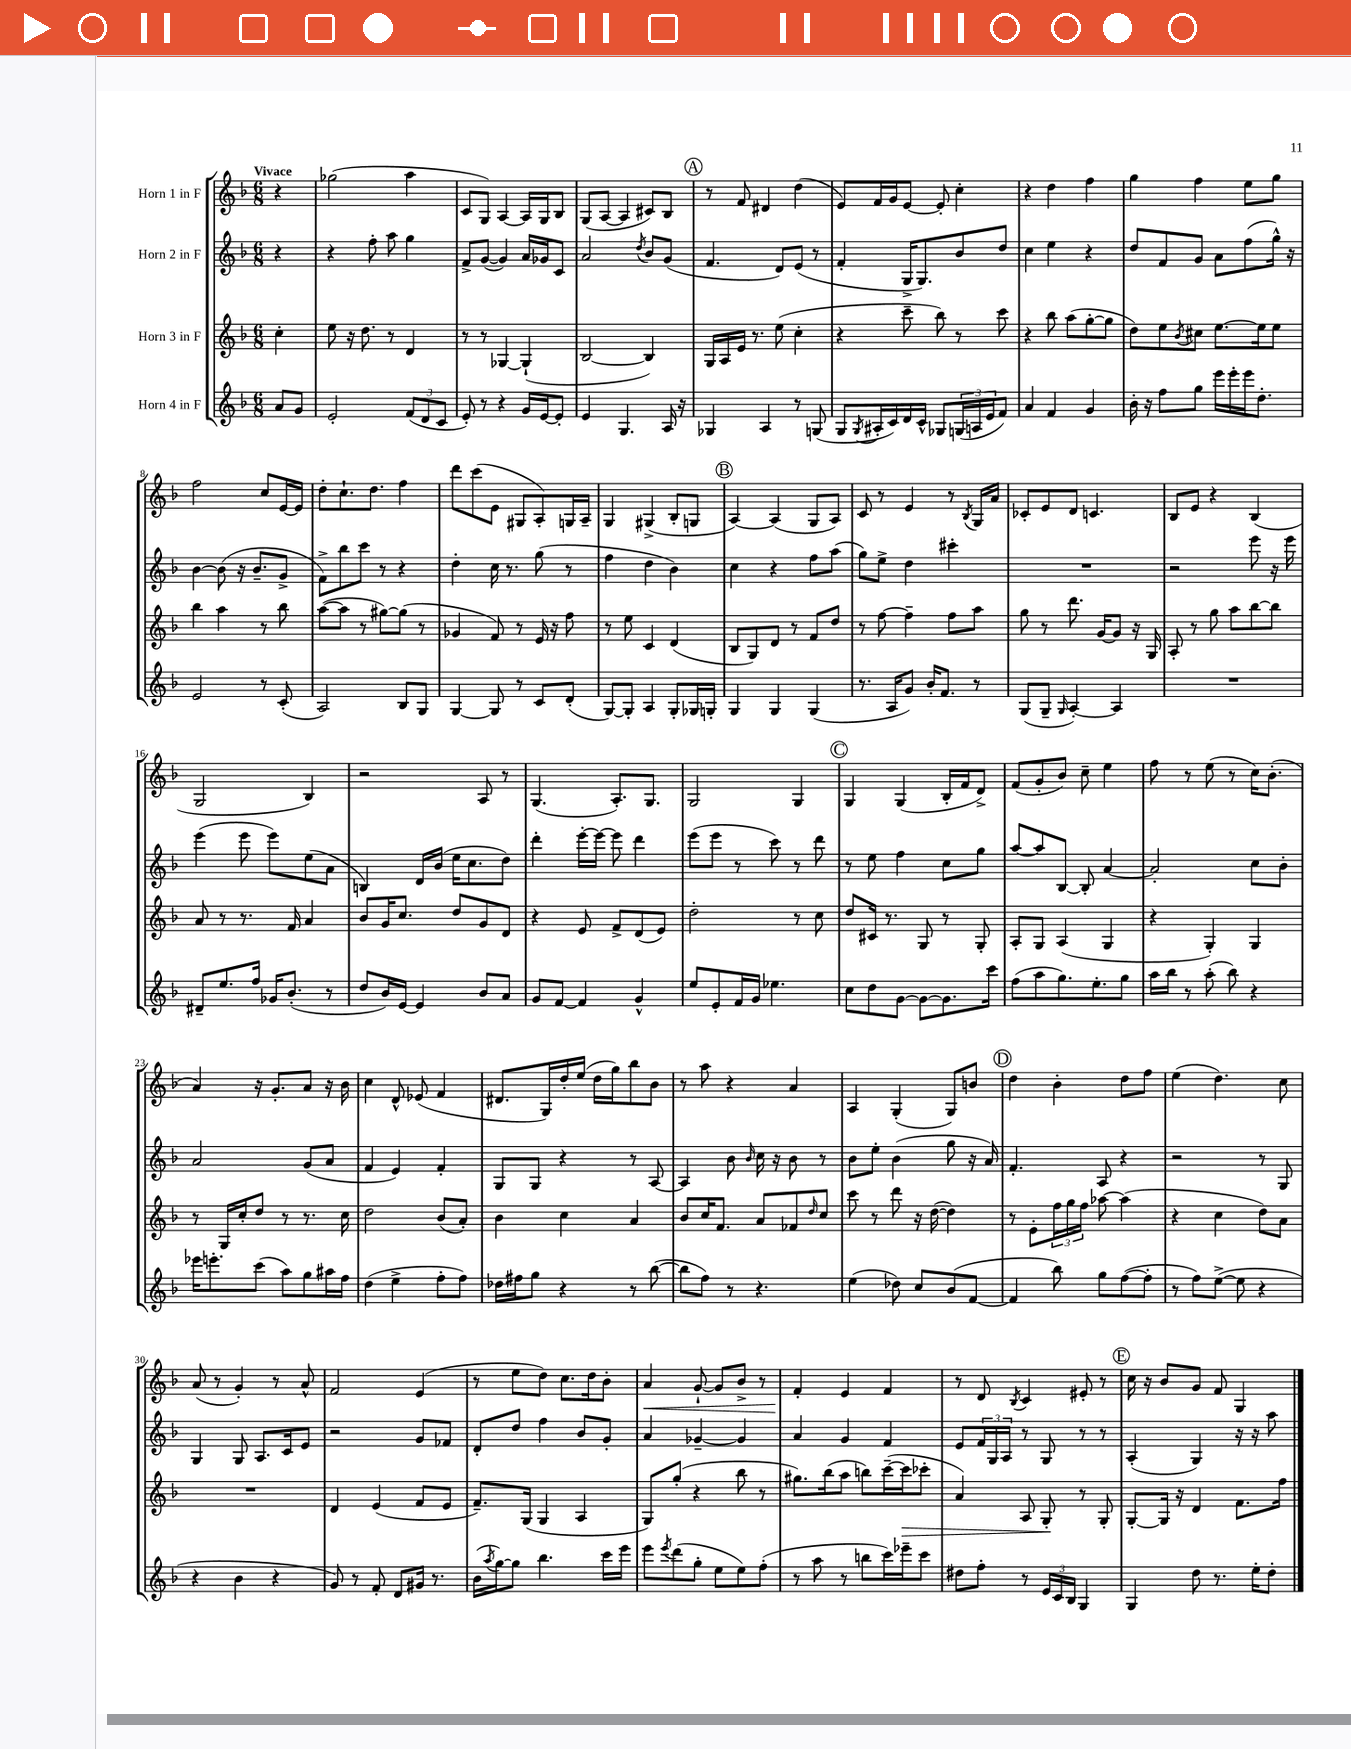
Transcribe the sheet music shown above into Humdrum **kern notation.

**kern	**kern	**dynam	**kern	**kern	**dynam
*part4	*part3	*part3	*part2	*part1	*part1
*staff4	*staff3	*staff3	*staff2	*staff1	*staff1
*I"Horn 4 in F	*I"Horn 3 in F	*	*I"Horn 2 in F	*I"Horn 1 in F	*
*clefG2	*clefG2	*	*clefG2	*clefG2	*
*k[b-]	*k[b-]	*	*k[b-]	*k[b-]	*
*M6/8	*M6/8	*	*M6/8	*M6/8	*
=	=	=	=	=	=
!	!	!	!	!LO:TX:a:B:t=Vivace	!
8a/L	4cc'\	.	4r	4r	.
8g/J	.	.	.	.	.
=1	=1	=1	=1	=1	=1
2e'/	8ee\	.	4r	(2gg-X\	.
.	16r	.	.	.	.
.	8.dd\	.	.	.	.
.	.	.	8ff'\	.	.
.	8r	.	8aa\	.	.
(12f/L	4d/	.	4gg\	4aa\	.
12d/	.	.	.	.	.
12c/J	.	.	.	.	.
=2	=2	=2	=2	=2	=2
8e'/)	8r	.	8f^/L	8c/L	.
8r	8r	.	([8g/J	8G/J)	.
4r	[4G-X/	.	4g/])	[4A/	.
16g/LL	(4G-`/]	.	16a/LL	16A/LL]	.
[16e/J	.	.	16g-X/J	16G/J	.
8e'/J]	.	.	8c/J	8B-/J	.
=3	=3	=3	=3	=3	=3
4e/	[2B-/	.	2a/	(8G/L	.
.	.	.	.	[8A/J	.
4.G/	.	.	.	4A/]	.
.	.	.	8qdd/	.	.
.	4B-/])	.	8b-/L	8c#X/L)	.
16A/	.	.	(8g/J	8B-/J	.
16r	.	.	.	.	.
!!LO:REH:place=s1:t=A
=4	=4	=4	=4	=4	=4
4G-X/	16G/LL	.	4.f/	8r	.
.	16A/	.	.	.	.
.	16e/JJ	.	.	8f/	.
.	8.r	.	.	.	.
4A/	.	.	.	4d#X/	.
.	(8ee\	.	8d/L)	.	.
8r	4cc'\	.	(8e/J	(4dd\	.
(8Gn/	.	.	8r	.	.
=5	=5	=5	=5	=5	=5
8G/L	4r	.	4f'/	8e/L)	.
8qG/	.	.	.	.	.
16A#X'/L	.	.	.	16f/L	.
16c/)	.	.	.	16g/J	.
16d/	8ccc~\	.	16G^/KL	[8e/J	.
16c^^/JJ	.	.	8.G/)	.	.
8G-X/L	8bb-\)	.	.	8e'/]	.
(24Gn/L	8r	.	8b-/	4cc'\	.
24An/	.	.	.	.	.
24e/J	.	.	.	.	.
8f/J)	8ccc\	.	8dd/J	.	.
=6	=6	=6	=6	=6	=6
4a/	4r	.	4cc\	4r	.
4f/	8bb-\	.	4ee\	4dd\	.
.	(8aa\L	.	.	.	.
4g/	[8gg'\	.	4r	4ff\	.
.	8gg\J]	.	.	.	.
=7	=7	=7	=7	=7	=7
16b-'\	8dd\L)	.	8dd/L	4gg\	.
16r	.	.	.	.	.
8ff\L	8ee\	.	8f/	.	.
.	8qb-/	.	.	.	.
8gg\J	8cc#X\J	.	8g/J	4ff\	.
16eee\LL	[8.ee\L	.	8a\L	.	.
16eee'\	.	.	.	.	.
16eee\J	.	.	(8ff\	8ee\L	.
8.dd'\J	16ee\k]	.	.	.	.
.	8ee\J	.	16gg^^\Jk)	8gg\J	.
.	.	.	16r	.	.
!!LO:LB:g=z
=8	=8	=8	=8	=8	=8
2e/	4bb-\	.	[4b-\	2ff\	.
.	4aa\	.	(8b-\]	.	.
.	.	.	16r	.	.
.	.	.	8.b-~/L	.	.
8r	8r	.	.	8cc/L	.
(8c'/	8bb-\	.	8g^/J	[16e/L	.
.	.	.	.	16e/JJ]	.
=9	=9	=9	=9	=9	=9
2A/)	([8aa\L	.	8f^\L)	8dd'\L	.
.	8aa\J]	.	8bb-\	8.cc`\	.
.	8r	.	8ccc\J	.	.
.	.	.	.	8.dd\J	.
.	[8gg#X\L)	.	8r	.	.
8B-/L	(8gg#\J]	.	4r	4ff\	.
8G/J	8r	.	.	.	.
=10	=10	=10	=10	=10	=10
[4G/	4g-X/	.	4dd'\	8ddd\L	.
.	.	.	.	(8ccc\	.
8G/]	8f/)	.	16cc\	8e\J	.
.	.	.	8.r	.	.
8r	8r	.	.	8G#X/L	.
8c/L	16e/	.	(8gg\	8A'/)	.
.	16r	.	.	.	.
(8d'/J	8ff\	.	8r	16Gn/L	.
.	.	.	.	16A~/JJ	.
=11	=11	=11	=11	=11	=11
[8G/L)	8r	.	4ff\	4G/	.
8G'/J]	8ee\	.	.	.	.
4A/	4c/	.	4dd\	(4G#X^/	.
8G'/L	(4d/	.	4b-\)	8B-'/L	.
16G-X/L	.	.	.	8Gn/J	.
16Gn'/JJ	.	.	.	.	.
!!LO:REH:place=s1:t=B
=12	=12	=12	=12	=12	=12
4G/	8B-/L	.	4cc\	[4A/)	.
.	8G/)	.	.	.	.
4G/	8d/J	.	4r	(4A/]	.
.	8r	.	.	.	.
(4G/	8f/L	.	8ff\L	8G/L	.
.	8dd/J	.	(8aa\J	8A/J)	.
=13	=13	=13	=13	=13	=13
8.r	8r	.	8gg\L)	8c/	.
.	[8ff\	.	8ee^\J	8r	.
16A/KL	.	.	.	.	.
8g/J)	4ff~\]	.	4dd\	4e/	.
16b-'/KL	.	.	.	.	.
8.f/J	.	.	.	.	.
.	8ff\L	.	4ccc#X'\	8r	.
.	.	.	.	8qB-/	.
8r	8aa\J	.	.	16G/LL	.
.	.	.	.	16a/JJ	.
=14	=14	=14	=14	=14	=14
(8G/L	8gg\	.	2.r	8c-X'/L	.
8G~/J	8r	.	.	8e/	.
16qqG/	.	.	.	.	.
[4A'/)	8.ddd\	.	.	8d/J	.
.	.	.	.	4.cn/	.
.	[16g/KL	.	.	.	.
4A/]	8g/J]	.	.	.	.
.	16r	.	.	.	.
.	16G/	.	.	.	.
=15	=15	=15	=15	=15	=15
2.r	8A'/	.	2r	8B-/L	.
.	8r	.	.	8e/J	.
.	8gg\	.	.	4r	.
.	8aa\L	.	.	.	.
.	[8bb-\	.	8eee\	(4B-/	.
.	8bb-\J]	.	16r	.	.
.	.	.	16eee\	.	.
!!LO:LB:g=z
=16	=16	=16	=16	=16	=16
8d#X~/L	8a/	.	(4eee\	2G/	.
8.ee/	8r	.	.	.	.
.	8.r	.	8eee\	.	.
16ff/Jk	.	.	.	.	.
16g-X/KL	.	.	8eee\L)	.	.
(8.b-'/J	16f/	.	.	.	.
.	4a/	.	(8ee\	4B-/)	.
8r	.	.	8a\J	.	.
=17	=17	=17	=17	=17	=17
8dd/L	8b-/L	.	4Bn/)	2r	.
16b-/L)	16g/K	.	.	.	.
[16e/JJ	8.cc/J	.	.	.	.
4e/]	.	.	16d/LL	.	.
.	.	.	(16b-/JJ	.	.
.	8dd/L	.	16ee\KL	.	.
.	.	.	8.cc\	.	.
8b-/L	8g/	.	.	8A/	.
8a/J	8d/J	.	8dd\J)	8r	.
=18	=18	=18	=18	=18	=18
8g/L	4r	.	4ddd'\	(4.G/	.
[8f/J	.	.	.	.	.
4f/]	8e/	.	[16eee'\LL	.	.
.	.	.	16eee\JJ_	.	.
.	8f^/L	.	8eee\]	8.A'/L)	.
4g^^/	(8d/	.	4ddd\	.	.
.	.	.	.	8.G/J	.
.	8e/J)	.	.	.	.
=19	=19	=19	=19	=19	=19
8ee/L	2dd'\	.	(8eee\L	2G/	.
8e'/	.	.	8eee\J	.	.
16f/L	.	.	8r	.	.
16g/JJ	.	.	.	.	.
4.ee-X\	.	.	8ccc\)	.	.
.	8r	.	8r	4G/	.
.	8cc\	.	8ddd\	.	.
!!LO:REH:place=s1:t=C
=20	=20	=20	=20	=20	=20
8cc\L	8dd/L	.	8r	4G/	.
8dd\	16c#X/Jk	.	8ee\	.	.
.	8.r	.	.	.	.
[8g\J	.	.	4ff\	(4G/	.
8g\L_	8G/	.	.	.	.
8.g\]	8r	.	8cc\L	16B-'/LL	.
.	.	.	.	16f/J	.
.	8G'/	.	8gg\J	8d^/J)	.
16ccc\Jk	.	.	.	.	.
=21	=21	=21	=21	=21	=21
(8ff\L	8A'/L	.	[8aa/L	(8f/L	.
8aa\	8G/J	.	8aa/]	8g'/	.
8.gg\)	(4A/	.	[8B-/J	8b-/J)	.
.	.	.	8B-'/]	8cc~\	.
8.ee'\	.	.	.	.	.
.	4G/	.	[4a/	4ee\	.
8gg\J	.	.	.	.	.
=22	=22	=22	=22	=22	=22
16aa\LL	4r	.	2a'/]	8ff\	.
16bb-\JJ	.	.	.	.	.
8r	.	.	.	8r	.
(8aa'\	4G'/)	.	.	(8ee\	.
8bb-\)	.	.	.	8r	.
4r	4G/	.	8cc\L	16cc\KL)	.
.	.	.	.	(8.b-'\J	.
.	.	.	8b-'\J	.	.
!!LO:LB:g=z
=23	=23	=23	=23	=23	=23
16eee-X\KL	8r	.	2a/	4a/)	.
8.eeen'\	.	.	.	.	.
.	16G/LL	.	.	.	.
.	16cc'/J	.	.	.	.
(8ccc\J	8dd/J	.	.	16r	.
.	.	.	.	8.g'/L	.
8aa\L)	8r	.	.	.	.
8gg\	8.r	.	(8g/L	8a/J	.
16aa#X\L	.	.	8a/J	16r	.
16ff\JJ	16cc\	.	.	16b-\	.
=24	=24	=24	=24	=24	=24
(4dd\	2dd\	.	4f/	4cc\	.
4ee^\	.	.	4e/)	8d^^/	.
.	.	.	.	(8e-X/	.
8ff'\L	(8b-/L	.	4f'/	4f/	.
8ff\J)	8a'/J)	.	.	.	.
=25	=25	=25	=25	=25	=25
16dd-X\LL	4b-\	.	8G/L	8.d#X/L	.
16ff#X\J	.	.	.	.	.
8gg\J	.	.	8G/J	.	.
.	.	.	.	16G/L)	.
4r	4cc\	.	4r	16dd'/	.
.	.	.	.	(16ee/JJ	.
.	.	.	.	16dd\LL	.
.	.	.	.	16gg\J)	.
8r	4a/	.	8r	8bb-\	.
([8bb-\	.	.	[8A/	8b-\J	.
=26	=26	=26	=26	=26	=26
8bb-\L]	8b-/L	.	4A/]	8r	.
8ff\J)	16cc/K	.	.	8aa\	.
.	8.f/J	.	.	.	.
8r	.	.	8b-\	4r	.
.	.	.	16qqb-/	.	.
4.r	8a/L	.	16cc\	.	.
.	.	.	16r	.	.
.	8f-X/	.	8b-\	4a/	.
.	16qqdd/	.	.	.	.
.	8cc/J	.	8r	.	.
=27	=27	=27	=27	=27	=27
(4ee\	8ccc\	.	8b-\L	4A/	.
.	8r	.	8ee'\J	.	.
8dd-X\)	8ddd\	.	(4b-\	(4G'/	.
8cc/L	16r	.	.	.	.
.	([16dd\	.	.	.	.
(8b-/	4dd\])	.	8gg\	8G/L)	.
[8f/J	.	.	16r	8bn/J	.
.	.	.	16a/)	.	.
!!LO:REH:place=s1:t=D
=28	=28	=28	=28	=28	=28
4f/]	8r	.	4.f'/	4dd\	.
.	8e'\L	.	.	.	.
8bb-\)	24ff\L	.	.	4b-'\	.
.	24gg\	.	.	.	.
.	24ff\JJ	.	.	.	.
8gg\L	[8aa-X\	.	8A/	.	.
([8ff\	(4aa-\]	.	4r	8dd\L	.
8ff'\J]	.	.	.	8ff\J	.
=29	=29	=29	=29	=29	=29
8r	4r	.	2r	(4ee\	.
8ff\L)	.	.	.	.	.
([8ee^\J	4cc\	.	.	4.dd\)	.
8ee\]	.	.	.	.	.
4r	8dd\L)	.	8r	.	.
.	8a\J	.	8G/	8cc\	.
!!LO:LB:g=z
=30	=30	=30	=30	=30	=30
4r	2.r	.	4G/	(8a/	.
.	.	.	.	8r	.
4b-\	.	.	8G/	4g'/)	.
.	.	.	8.A/L	.	.
4r	.	.	.	8r	.
.	.	.	16c/k	.	.
.	.	.	8e/J	8a^^/	.
=31	=31	=31	=31	=31	=31
8g/)	4d/	.	2r	2f/	.
8r	.	.	.	.	.
8f'/	(4e/	.	.	.	.
8d/L	.	.	.	.	.
16g#X/Jk	8f/L	.	8g/L	(4e/	.
8.r	.	.	.	.	.
.	8e/J	.	8f-X/J	.	.
=32	=32	=32	=32	=32	=32
(16b-\LL	8.f~/L)	.	8d'/L	8r	.
8qaa/	.	.	.	.	.
[16gg\J)	.	.	.	.	.
8gg\J]	.	.	8dd/J	8ee\L	.
.	(16G/Jk	.	.	.	.
4.bb-\	4G/	.	4ff\	8dd\J)	.
.	.	.	.	8.cc\L	.
.	4A/	.	8b-/L	.	.
.	.	.	.	16dd\k	.
16ccc\LL	.	.	8g'/J	8b-'\J	.
16eee\JJ	.	.	.	.	.
=33	=33	=33	=33	=33	=33
!	!	!	!	!	!LO:HP:b
8eee\L	8G/L)	.	4a/	4a/	<
8qeee/	.	.	.	.	.
(8ddd\	(8gg'/J	.	.	.	.
8gg'\J	4r	.	[4g-X~/	[8g`/	.
8ee\L	.	.	.	8g/L]	.
8ee\)	8bb-\	.	4g-/]	8b-^/J	.
(8ff'\J	8r	.	.	8r	.
=34	=34	=34	=34	=34	=34
8r	8.gg#X\L)	.	4a/	4f'/	.
8aa\	.	.	.	.	.
.	(16bb-\k	.	.	.	.
8r	8aa\J	.	4g/	4e/	[
8bbn\L	8bbn\L)	.	.	.	.
16ccc\L)	([16ccc~\L	.	4f/	4f/	.
!	!	!LO:HP:b	!	!	!
16eee-X~\J	16ccc\J]	>	.	.	.
8ccc\J	8ccc-X'\J	.	.	.	.
=35	=35	=35	=35	=35	=35
8dd#X\L	4a/)	.	8e/L	8r	.
8ff'\J	.	.	24f/L	8d/	.
.	.	.	24G/	.	.
.	.	.	24A/JJ	.	.
.	.	.	.	8qB-/	.
8r	8A/	.	8r	4c/	.
24e/LL	8G'/	.	8G/	.	.
24c/	.	.	.	.	.
24B-/JJ	.	.	.	.	.
4G/	8r	]	8r	8e#X'/	.
.	8G'/	.	8r	8r	.
!!LO:REH:place=s1:t=E
=36	=36	=36	=36	=36	=36
4G/	[8G'/L	.	(4A'/	16cc\	.
.	.	.	.	16r	.
.	16G/Jk]	.	.	8b-/L	.
.	16r	.	.	.	.
8dd\	4d/	.	4G/)	8g/J	.
8.r	.	.	.	8f/	.
.	8.f\L	.	16r	4G/	.
16ee'\KL	.	.	16r	.	.
8dd'\J	.	.	8aa\	.	.
.	16ff\Jk	.	.	.	.
==	==	==	==	==	==
*-	*-	*-	*-	*-	*-
